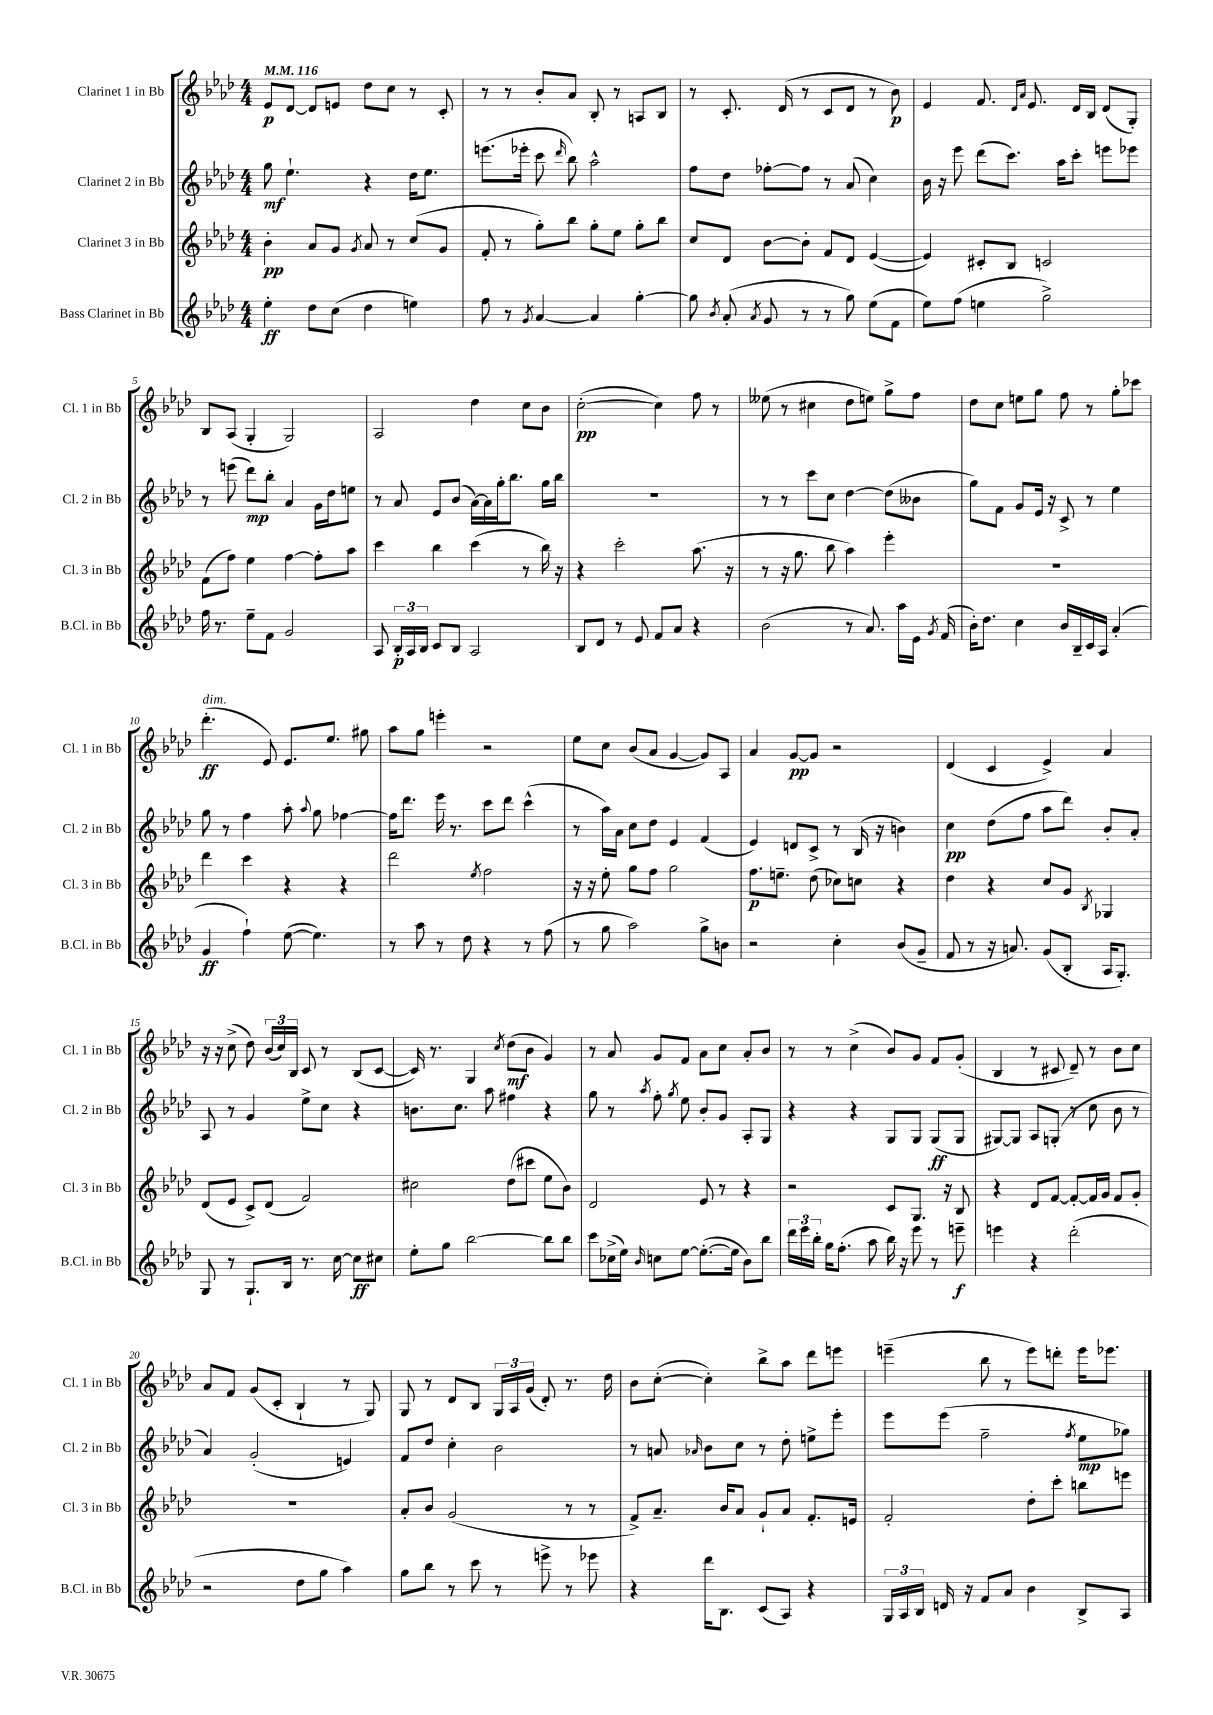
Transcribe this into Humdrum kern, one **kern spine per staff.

**kern	**kern	**kern	**kern
*staff4	*staff3	*staff2	*staff1
*clefG2	*clefG2	*clefG2	*clefG2
*k[b-e-a-d-]	*k[b-e-a-d-]	*k[b-e-a-d-]	*k[b-e-a-d-]
*M4/4	*M4/4	*M4/4	*M4/4
*MM116	*MM116	*MM116	*MM116
4ee-'	4b-'	8gg	8e-
.	.	4.ee-`	[8d-
8dd-	8a-	.	8d-]
(8cc	8g	.	8e
.	8qg	.	.
4dd-	8a-	4r	8dd-
.	8r	.	8cc
4ee)	(8cc	16dd-	8r
.	.	8.ee-	.
.	8g	.	8c'
=	=	=	=
8ff	8f'	(8.eee	8r
8r	8r	.	8r
.	.	16eee-'	.
8qg	.	.	.
[4a-	8gg')	8ccc	8b-'
.	.	16qqddd-	.
.	8bb-	8bb-)	8a-
4a-]	8gg'	2aa-^^	8B-'
.	8ee-	.	8r
[4gg'	8gg'	.	8A
.	8bb-	.	8B-
=	=	=	=
8gg]	8cc	8ff	8r
8qb-	.	.	.
(8a-'	8d-	8dd-	8.c'
8qa-	.	.	.
8g	[8b-	[8ff-'	.
.	.	.	(16d-
8r	8b-']	8ff-]	8r
8r	8f	8r	8c
8gg)	8d-	(8a-	8d-
(8ee-	([4e-	4cc)	8r
8f	.	.	8b-)
=	=	=	=
8ee-)	4e-])	16b-	4e-
.	.	16r	.
(8ff	.	8eee-	.
4ee	8c#'	(8ddd-	8.f
.	8B-	8.ccc)	.
.	.	.	16qqd-
.	.	.	16qqa-
.	.	.	8.e-
2gg^)	2c	.	.
.	.	16aa-	.
.	.	8ccc'	16d-
.	.	.	16B-
.	.	8eee	(8d-
.	.	8eee-	8G')
=	=	=	=
16ff	(8f	8r	8B-
8.r	.	.	.
.	8ff)	(8eee	(8A-
8ee-~	4ee-	8ddd-)	4G'
8f	.	8bb-'	.
2g	[4ff	4a-	2G)
.	8ff']	16g	.
.	.	16dd-	.
.	8aa-	8ee	.
=	=	=	=
8A-	4ccc	8r	2A-
24B-'	.	8a-	.
24A-	.	.	.
24B-	.	.	.
8c	4bb-	8e-	.
8B-	.	(8b-	.
2A-	(4ccc	[16a-)	4dd-
.	.	16a-]	.
.	.	16gg'	.
.	.	8.bb-	.
.	8r	.	8cc
.	16bb-)	16gg	8b-
.	16r	16bb-	.
=	=	=	=
8B-	4r	1r	([2cc'
8d-	.	.	.
8r	2ccc'	.	.
8e-	.	.	.
8f	.	.	4cc])
8a-	.	.	.
4r	(8.aa-	.	8ff
.	.	.	8r
.	16r	.	.
=	=	=	=
(2b-	8r	8r	(8ee--
.	16r	8r	8r
.	8.gg	.	.
.	.	8ccc	4cc#
.	8bb-	8cc	.
8r	4aa-)	[4dd-	8dd-
8.a-)	.	.	8ee)
.	4eee-'	(8dd-]	8gg^
16aa-	.	.	.
16e-	.	8b--	8ff
8qg	.	.	.
(16f	.	.	.
=	=	=	=
16b-')	1r	8gg)	8dd-
8.dd-	.	.	.
.	.	8f	8cc
4cc	.	8g	8ee
.	.	16e-	8gg
.	.	16r	.
16b-	.	8c^	8ff
16B-~	.	.	.
16c	.	8r	8r
16A-	.	.	.
(4a-'	.	4ee-	8gg'
.	.	.	8ccc-
=	=	=	=
4g	4ddd-	8gg	(4.ddd-'
.	.	8r	.
4ff`)	4ccc	4ff	.
.	.	.	8e-)
([8ee-	4r	8aa-'	8.e-
.	.	8qqaa-	.
4.ee-])	.	8gg	.
.	.	.	8.ee-
.	4r	[4ff-	.
.	.	.	8gg#
=	=	=	=
8r	2ddd-	16ff-]	8aa-
.	.	8.ddd-	.
8aa-	.	.	8gg
8r	.	16eee-	4eee'
.	.	8.r	.
8dd-	.	.	.
.	8qee-	.	.
4r	2ff	8ccc	2r
.	.	8ddd-	.
8r	.	(4ccc^^	.
(8ff	.	.	.
=	=	=	=
8r	16r	8r	8ee-
.	16r	.	.
8gg	8ee-'	16aa-)	8cc
.	.	16a-	.
2aa-)	8gg	8cc	(8b-
.	8ff	8dd-	8a-
.	2gg	4e-	[4g
8gg^	.	(4f	8g])
8b	.	.	8A-
=	=	=	=
2r	8.ff	4e-)	4a-
.	8.ee~	.	.
.	.	8d	[8g
.	(8dd-	8c^	8g]
4cc'	8cc-)	8r	2r
.	8cc	(16B-	.
.	.	16r	.
(8b-	4r	4b)	.
8g~	.	.	.
=	=	=	=
8f	4dd-	4cc	(4d-
8r	.	.	.
16r	4r	(8dd-	4c
8.a)	.	.	.
.	.	8ff	.
(8g	8cc	8aa-	4e-^)
8B-'	8g	8ddd-)	.
.	8qB-	.	.
16A-	4G-	8b-'	4a-
8.G')	.	.	.
.	.	8a-'	.
=	=	=	=
8G	(8d-	8A-	16r
.	.	.	16r
8r	8e-	8r	(8cc^
8.G`	8c^)	4g	8dd-)
.	(8d-	.	(24b-
.	.	.	24cc)
16B-	.	.	.
.	.	.	24B-
8.r	2f)	8ee-^	8c
.	.	8cc	8r
[16cc	.	.	.
8cc]	.	4r	(8B-
8cc#	.	.	[8c
=	=	=	=
8ee-'	2cc#	8.b	16c])
.	.	.	8.r
8gg	.	.	.
.	.	8.cc	.
[2bb-	.	.	4G
.	.	8aa-	.
.	.	.	8qcc
.	(8dd-	4ff#	(8dd-
.	8ccc#	.	8b-
8bb-]	8ee-	4r	4g)
8bb-	8b-)	.	.
=	=	=	=
8ccc	2d-	8gg	8r
(16cc-^	.	8r	8a-
16ee-)	.	.	.
16qqb-	.	8qaa-	.
8cc	.	8ff'	8g
.	.	8qgg	.
[8ee-	.	8ee-	8f
(8.ee-'_	8e-	8b-'	8a-
.	8r	8g	8cc
16ee-]	.	.	.
8b-)	4r	8A-'	8a-'
8bb-	.	8G	8b-
=	=	=	=
24ddd-	2r	4r	8r
24eee-	.	.	.
24bb-'	.	.	.
16gg	.	.	8r
(8.ff'	.	.	.
.	.	4r	(4cc^
8aa-	.	.	.
16bb-)	8c	8G	8b-)
16r	.	.	.
8eee-	8.G	8G	8g
8r	.	(8G	8f
.	16r	.	.
8eee~	8B-	8G	(8g'
=	=	=	=
4eee	4r	[8G#)	4B-
.	.	8G#]	.
4r	8d-	8A-	8r
.	[8f	(8G'	8c#
(2ddd-'	8f'_	8r	8d-~)
.	16f]	8cc	8r
.	16g	.	.
.	8f	8b-	8b-
.	8g'	8r	8cc
=	=	=	=
2r	1r	4a-)	8a-
.	.	.	8f
.	.	(2g'	(8g
.	.	.	8c'
8dd-	.	.	4B-`
8gg	.	.	.
4aa-)	.	4e)	8r
.	.	.	8G)
=	=	=	=
8gg	8a-'	8f	8G
8bb-	8b-	8dd-	8r
8r	(2g	4cc'	8d-
8ccc	.	.	8B-
8r	.	2b-	24G
.	.	.	24A-
.	.	.	(24g
8eee^	.	.	8d-')
8r	8r	.	8.r
8eee-	8r	.	.
.	.	.	16dd-
=	=	=	=
4r	8f^)	8r	8b-
.	8.a-~	8a	([8cc'
.	.	16qqa-	.
16ddd-	.	8b-	4cc'])
8.B-	16b-	.	.
.	8a-	8cc	.
(8c	8g`	8r	8bb-^
8A-)	8a-	8dd-'	8aa-
4r	8.f'	8ee^	8ddd-
.	.	8eee-'	8eee
.	16e	.	.
=	=	=	=
24G	2f'	8eee-	(4eee~
24A-	.	.	.
24B-	.	.	.
16d	.	(8eee-	.
16r	.	.	.
8f	.	2ff~	8bb-
8a-	.	.	8r
4b-	8dd-'	.	8eee)
.	8ccc'	.	8ddd'
.	.	8qff	.
8B-^	8bb	8ee-	16eee
.	.	.	8.eee-
8A-	8eee	8gg-)	.
==	==	==	==
*-	*-	*-	*-
